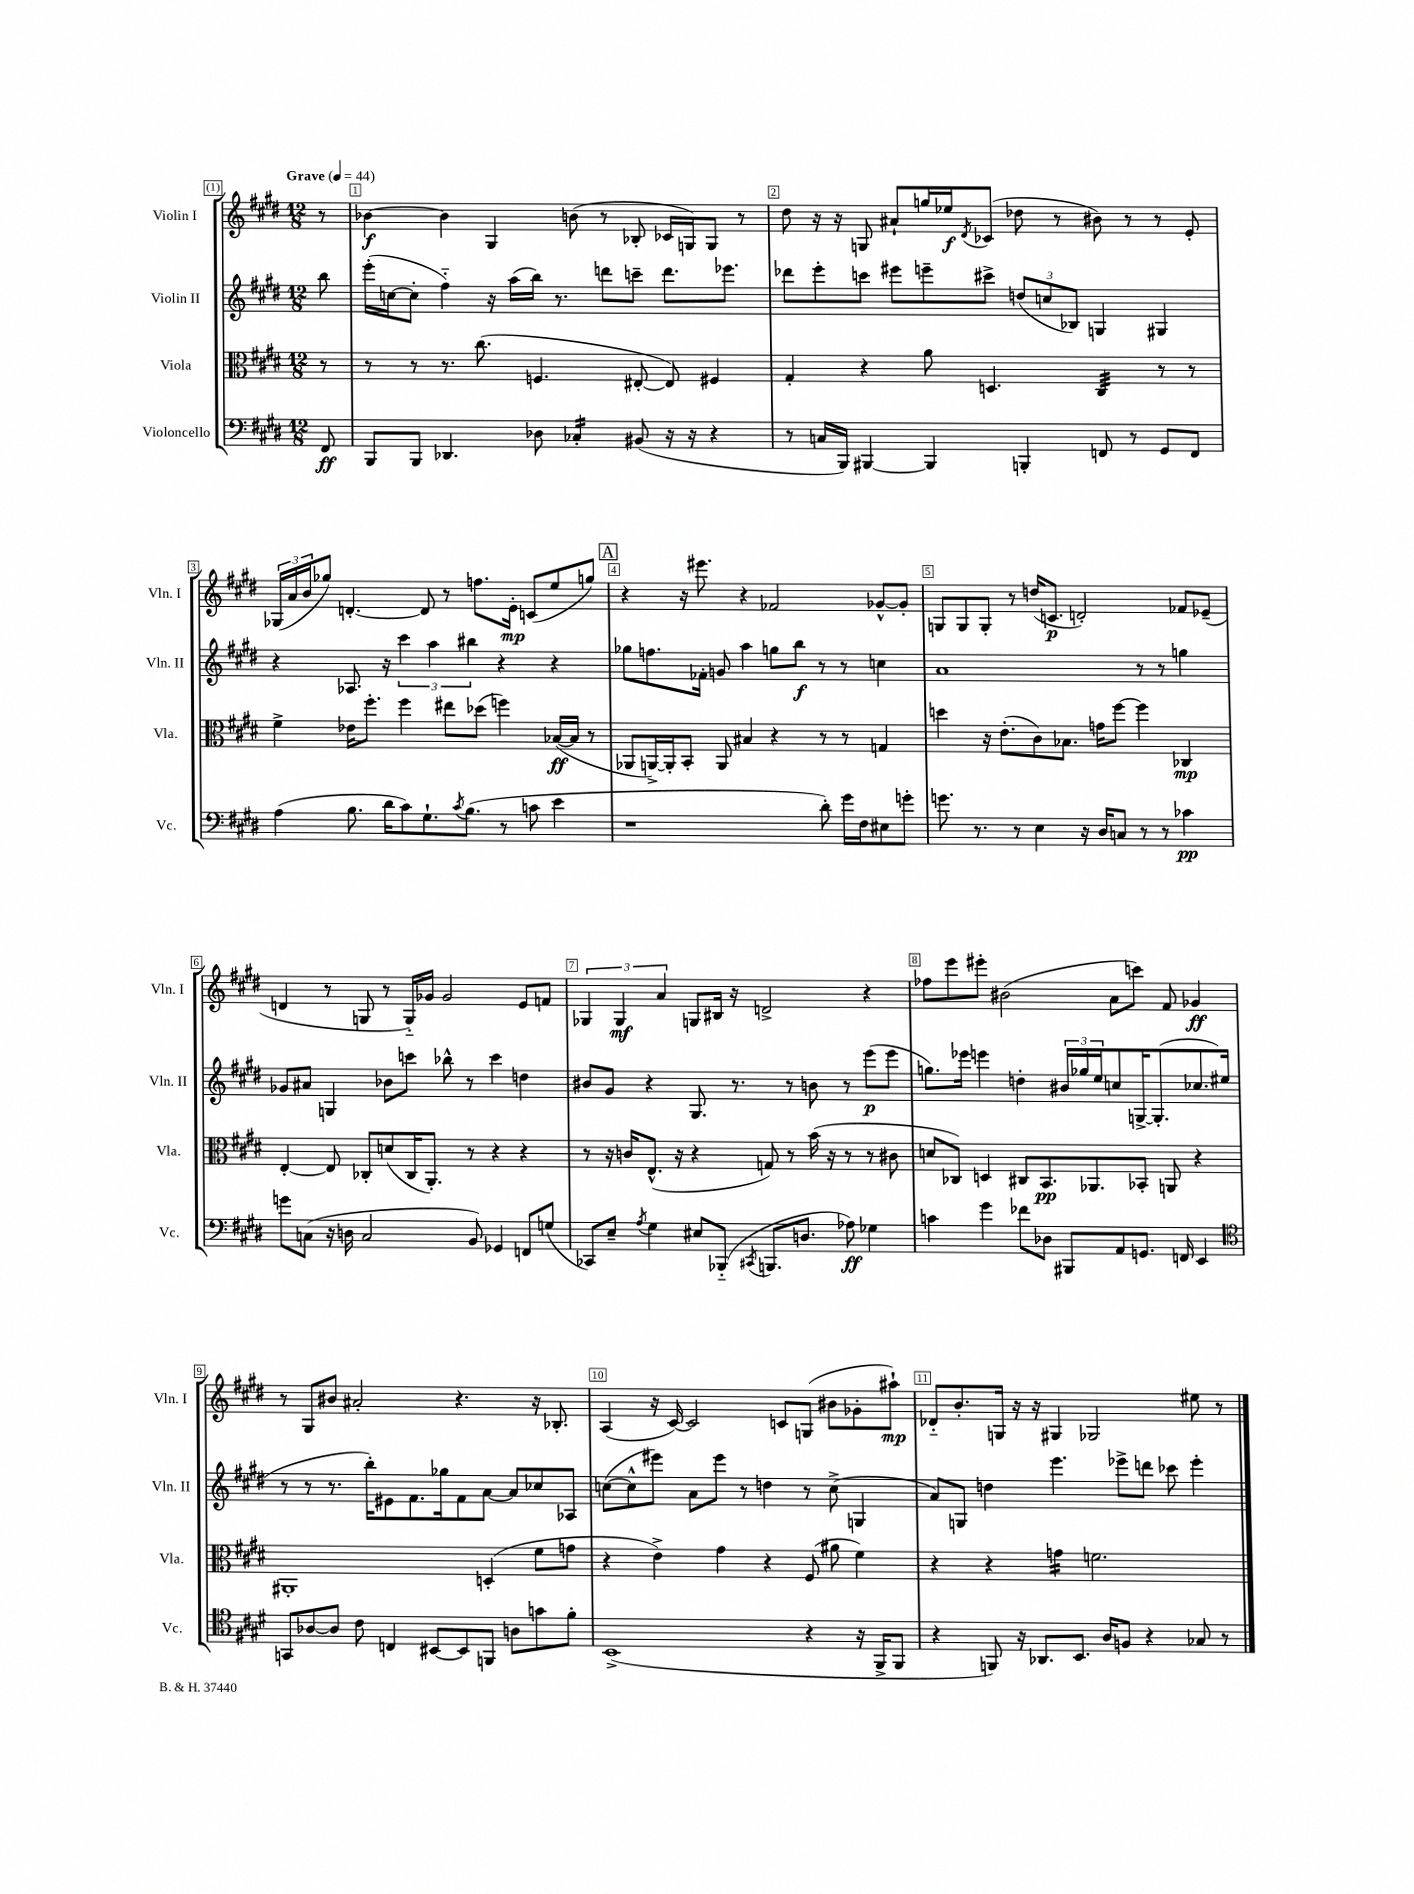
<<
\new StaffGroup <<
\new Staff = "s0" \with { instrumentName = "Violin I" shortInstrumentName = "Vln. I" } {
    \clef treble \key e \major \numericTimeSignature \time 12/8 \partial 8 \tempo "Grave" 4 = 44
    r8 |
    bes'4~\f bes'4 gis4 b'8( r8 bes8-. ces'16 g16) g8 r8 |
    dis''8 r16 r16 g8 ais'8-! g''16 ees''16\f \acciaccatura { dis'8 } ces'8( des''8 r8 bis'8) r8 r8 e'8-. |
    \tuplet 3/2 { ges16( a'16 b'16 } ges''8) d'4.~-. d'8 r8 f''8. e'16-.\mp c'8( e''8 g''8) |
    \mark \markup { \box "A" } r4 r16 eis'''8. r4 fes'2 ges'8~-^ ges'8-. |
    g8 g8 g8-. r8 d''16( c'8.\p d'2-.) fes'8 ees'8--( |
    d'4 r8 g8 r8 g16-_) ges'16 ges'2 e'8 f'8 |
    \tuplet 3/2 { ges4 ges4\mf a'4 } g8 bis16 r16 d'2-> r4 |
    fes''8 e'''8 eis'''8-. bis'2( a'8 c'''8) fis'8 ges'4\ff |
    r8 gis8 bis'8 ais'2-. r4. r16 bes8.-. |
    a4( r16 cis'16~) cis'2 c'8 g8( bis'8 ges'8-. ais''8-!\mp) |
    des'8-_ b'8.-. g16 r16 r16 gis4 ges2 eis''8 r8 \bar "|." |
}
\new Staff = "s1" \with { instrumentName = "Violin II" shortInstrumentName = "Vln. II" } {
    \clef treble \key e \major \numericTimeSignature \time 12/8 \partial 8
    b''8 |
    e'''16-.( c''16~ c''8-. fis''4-_) r16 a''16( b''16) r8. d'''8 c'''8-- d'''8. ees'''8. |
    des'''8 e'''8-. c'''8 eis'''8 e'''8-- cis'''8-> \tuplet 3/2 { d''8( c''8 bes8) } g4 gis4 |
    r4 aes8. r16 \tuplet 3/2 { cis'''4 a''4 bis''4 } r4 r4 |
    \mark \markup { \box "A" } ges''8 f''8. fes'16-. g'8 a''4 g''8 b''8\f r8 r8 c''4 |
    a'1 r8 r8 g''4 |
    ges'8 ais'8 g4 bes'8 c'''8 bes''8-^ r8 c'''4 d''4 |
    bis'8 gis'8 r4 gis8. r8. r8 b'8 r8 e'''8\p( e'''8 |
    g''8.) ees'''16 e'''4 d''4-. \tuplet 3/2 { bis'16 ges''16 e''16 } c''8 g16~-> g8.-.( ces''8. eis''16 |
    r8 r8 r8. b''16-.) eis'8 fis'8. ges''16 fis'8 a'8~ a'8 ces''8 aes8 |
    c''8~( c''8-^ eis'''8) a'8 eis'''8 r8 d''4 r8 c''8->( g4 |
    a'8) g8 d''4 e'''4. ees'''8-> d'''8 ces'''8 ees'''4-. \bar "|." |
}
\new Staff = "s2" \with { instrumentName = "Viola" shortInstrumentName = "Vla." } {
    \clef alto \key e \major \numericTimeSignature \time 12/8 \partial 8
    r8 |
    r8 r8 r8. cis''8.( f4. eis8~-. eis8) fis4 |
    gis4-. r4 a'8 d4. cis4:32 r8 r8 |
    fis'4-> ees'16 fis''8.-. fis''4 eis''8 des''8( f''4) bes16~\ff( bes16 r8 |
    \mark \markup { \box "A" } aes,8 a,16~->) a,16-. b,8-. a,8 bis4 r4 r8 r8 g4 |
    d''4 r16 e'8.-.( cis'8) bes8. g'16 fis''8~ fis''4 ces4\mp |
    e4~-. e8 ces8-. d'8( ces16 a,8.-.) r8 r4 r4 |
    r8 r16 c'16 e8.-^( r16 r4 g8) r8 b'16( r16 r8 r8 cis'8 |
    d'8 ces8) d4 cis8 b,8.\pp aes,8. bes,8-. a,8 r4 |
    ais,1-. d4-.( fis'8 g'8 |
    r4 e'4->) gis'4 r4 fis8( ais'8 fis'4) |
    r4 r4 g'4:16 f'2. \bar "|." |
}
\new Staff = "s3" \with { instrumentName = "Violoncello" shortInstrumentName = "Vc." } {
    \clef bass \key e \major \numericTimeSignature \time 12/8 \partial 8
    fis,8\ff |
    b,,8 b,,8 des,4. des8 ces4:16-. bis,8( r16 r16 r4 |
    r8 c16 b,,16) bis,,4~ bis,,4 b,,4-. f,8 r8 gis,8 f,8 |
    a4( b8. dis'16 cis'8) gis8.-! \acciaccatura { cis'8 } b8.( r8 c'8 e'4 |
    \mark \markup { \box "A" } r1 dis'8-.) gis'16 fis16 eis8 g'8-. |
    g'8. r8. r8 e4 r16 dis16 c8 r8 r8 ces'4\pp |
    g'8 c8( r16 d16 c2 b,8) ges,4 f,8 g8( |
    ces,8) e8-- \acciaccatura { a8 } gis4 eis8 bes,,8-_( \acciaccatura { cis,8 } b,,8. d8. aes8\ff) ges4 |
    c'4 gis'4 fes'8 des8 bis,,8 a,8 g,8. f,16 e,4 |
    \clef tenor g,8 aes8~ aes8 cis'8 c4 bis,8~ bis,8 f,8 a8 g'8 fis'8-. |
    b,1->( r4 r16 fis,16-> fis,8 |
    r4 f,8) r16 aes,8. b,8. a16 f8 r4 ges8 r8 \bar "|." |
}
>>
>>
\layout { \context { \Score \override BarNumber.break-visibility = ##(#f #t #t) barNumberVisibility = #all-bar-numbers-visible \override BarNumber.stencil = #(make-stencil-boxer 0.1 0.3 ly:text-interface::print) } }
